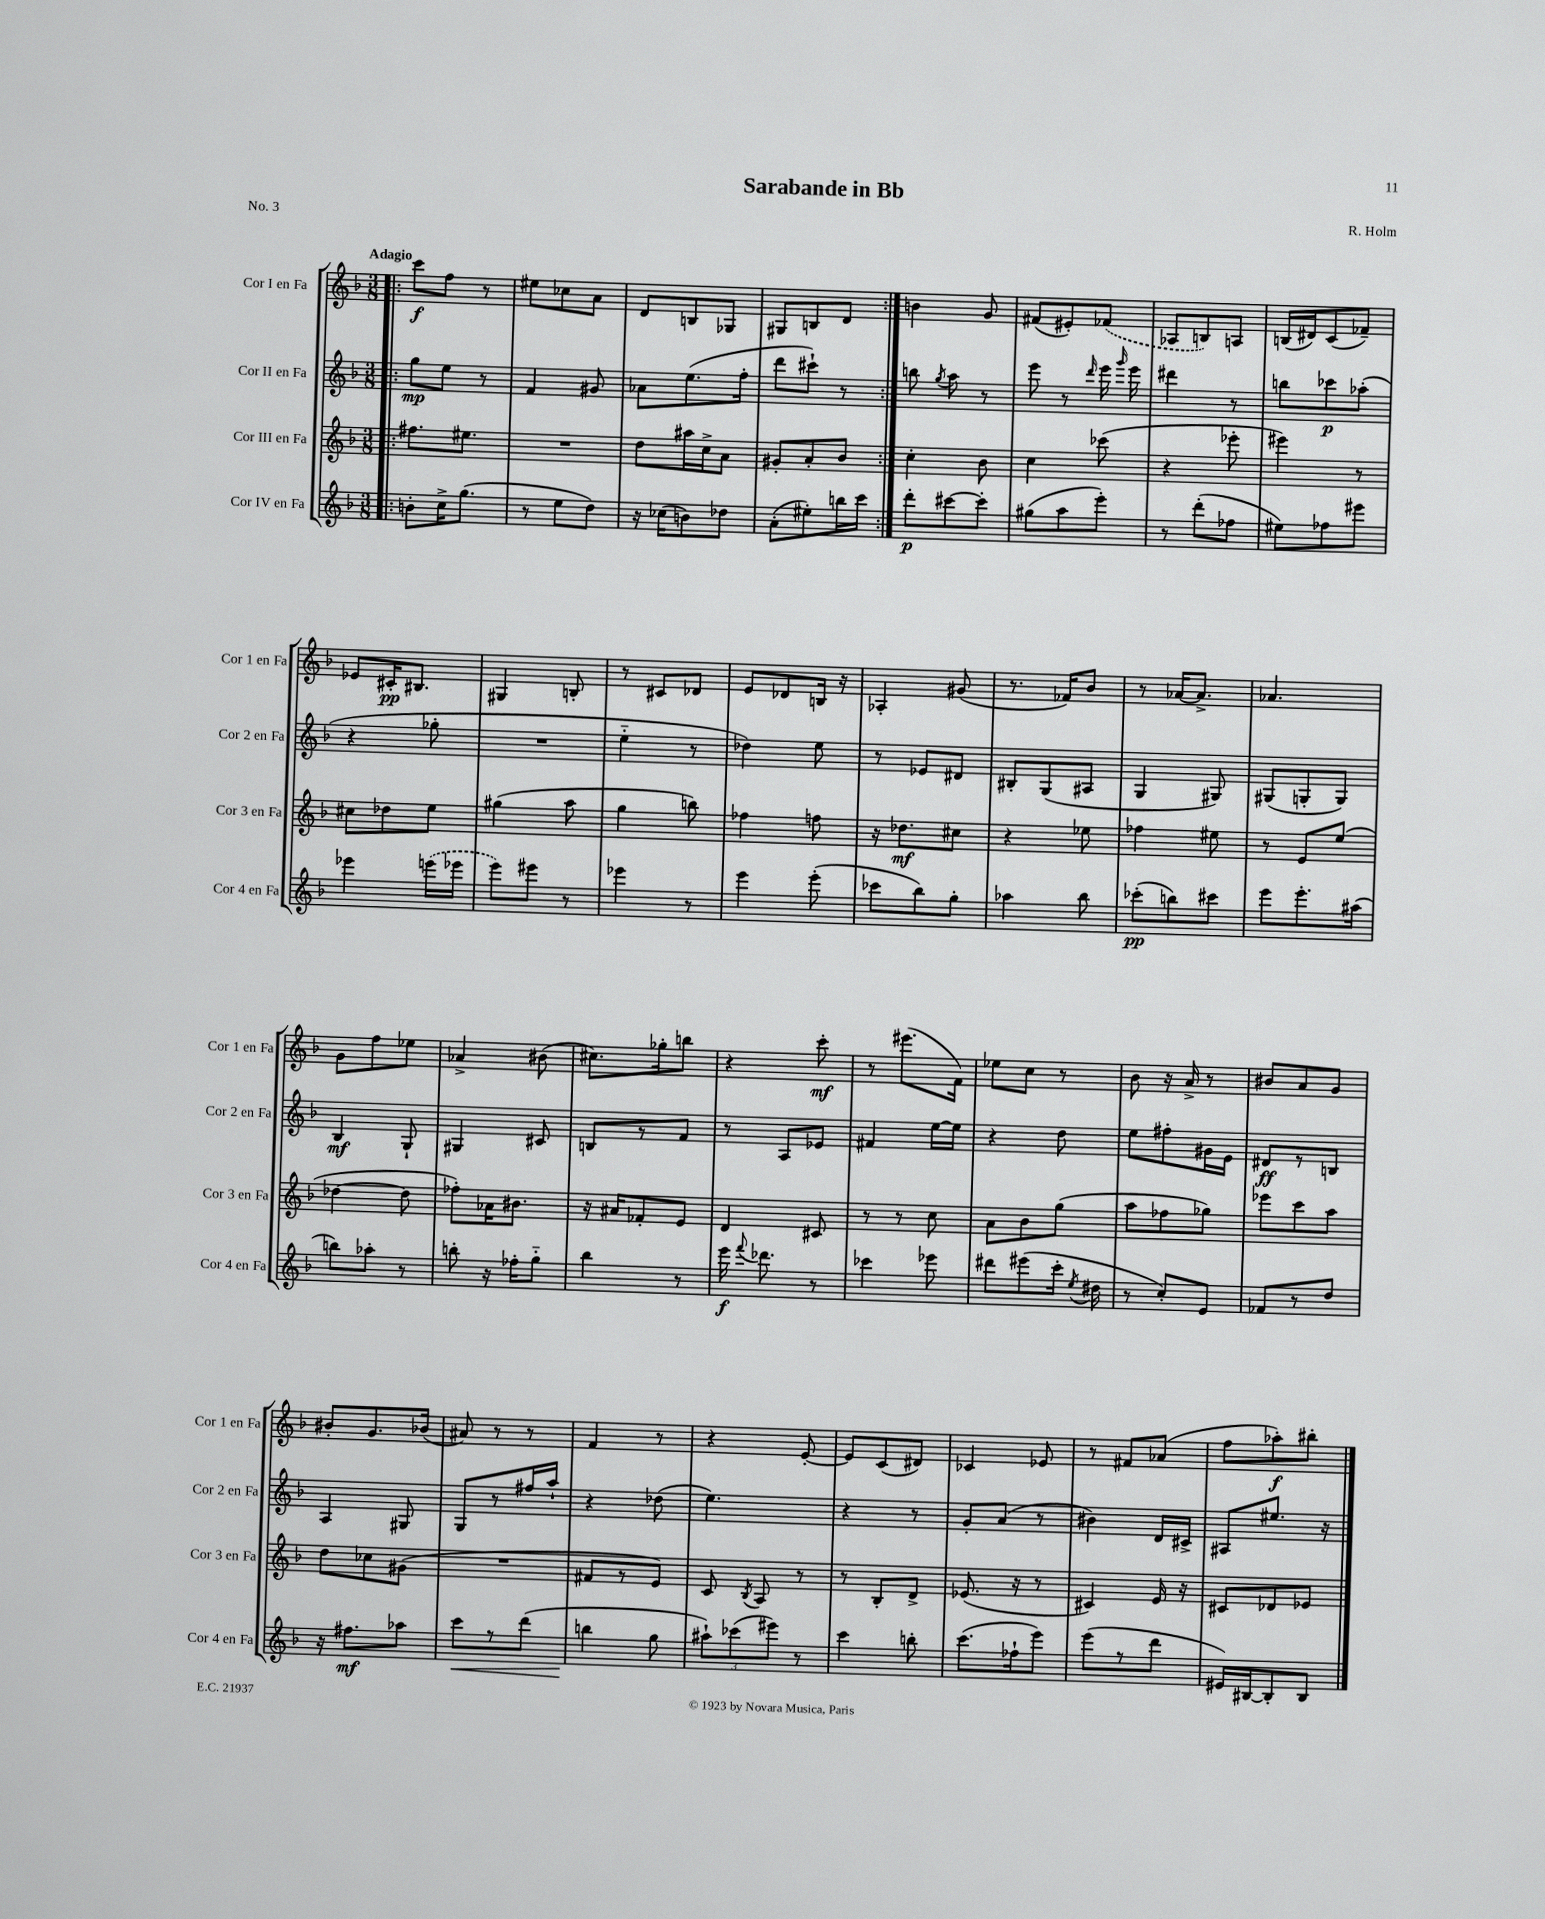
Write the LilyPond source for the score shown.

\header { title = "Sarabande in Bb" composer = "R. Holm" piece = "No. 3" }
<<
\new StaffGroup <<
\new Staff = "s0" \with { instrumentName = "Cor I en Fa" shortInstrumentName = "Cor 1 en Fa" } {
    \clef treble \key f \major \numericTimeSignature \time 3/8 \tempo "Adagio"
    \autoBeamOff \repeat volta 2 { \bar ".|:" c'''8[\f f''8] r8 |
    eis''8[ ces''8 a'8] |
    d'8[ b8 ges8] |
    gis8[ b8 d'8] | }
    b'4 g'8 |
    fis'8[( eis'8-.) \once \slurDashed fes'8]( |
    aes8[ b8) a8] |
    b16[( dis'16) c'8( fes'8]--) |
    ees'8[ cis'16-.\pp bis8.] |
    gis4 b8-. |
    r8 cis'8[ des'8] |
    e'8[ des'8 b16] r16 |
    aes4-. gis'8( |
    r8. fes'16[) bes'8] |
    r8 aes'16[~ aes'8.]-> |
    aes'4. |
    g'8[ f''8 ees''8] |
    aes'4-> bis'8( |
    cis''8.[) ges''16-. b''8] |
    r4 c'''8-.\mf |
    r8 eis'''8.[( f'16]) |
    ees''8[ c''8] r8 |
    bes'8 r16 a'16-> r8 |
    bis'8[ a'8 g'8] |
    bis'8[-. g'8. bes'16]( |
    ais'8) r8 r8 |
    f'4 r8 |
    r4 e'8~-. |
    e'8[ c'8( dis'8]) |
    ces'4 ees'8 |
    r8 fis'8[ aes'8]( |
    f''8[ aes''8-.\f) bis''8]-. \bar "|." |
}
\new Staff = "s1" \with { instrumentName = "Cor II en Fa" shortInstrumentName = "Cor 2 en Fa" } {
    \clef treble \key f \major \numericTimeSignature \time 3/8
    \autoBeamOff \repeat volta 2 { \bar ".|:" g''8[\mp e''8] r8 |
    f'4 gis'8 |
    aes'8[ e''8.( f''16]-. |
    d'''8[ cis'''8]-!) r8 | }
    b''8 \acciaccatura { g''8 } a''8 r8 |
    e'''8 r8 \grace { d'''16 } e'''16 \grace { g'''16 } e'''16 |
    dis'''4 r8 |
    b''8[ ces'''8\p aes''8]-.( |
    r4 ges''8-. |
    R4. |
    e''4-_ r8 |
    des''4) e''8 |
    r8 ees'8[ dis'8] |
    bis8[-. g8( ais8] |
    g4 gis8) |
    gis8[( g8-. g8]) |
    bes4\mf g8-! |
    gis4 cis'8 |
    b8[ r8 f'8] |
    r8 a8[ ees'8] |
    fis'4 e''16[~ e''16] |
    r4 d''8 |
    e''8[ fis''8-. gis'16 e'16] |
    dis'8[\ff r8 b8] |
    a4 gis8 |
    g8[ r8 fis''16 a''16]-! |
    r4 des''8( |
    e''4.) |
    r4 r8 |
    g'8[-. a'8]( r8 |
    bis'4) d'16[ cis'16]-> |
    ais8[ eis''8.] r16 \bar "|." |
}
\new Staff = "s2" \with { instrumentName = "Cor III en Fa" shortInstrumentName = "Cor 3 en Fa" } {
    \clef treble \key f \major \numericTimeSignature \time 3/8
    \autoBeamOff \repeat volta 2 { \bar ".|:" fis''8.[ eis''8.] |
    R4. |
    d''8[ ais''16 c''16-> a'8] |
    gis'8[-. a'8-. bes'8] | }
    c''4-. bes'8 |
    c''4 ces'''8( |
    r4 ees'''8-. |
    eis'''4) r8 |
    cis''8[ des''8 e''8] |
    gis''4( a''8 |
    g''4 b''8) |
    fes''4 f''8 |
    r16 des''8.[\mf cis''8] |
    r4 ees''8 |
    fes''4 eis''8 |
    r8 e'8[ e''8]( |
    des''4~ des''8 |
    fes''8[-.) aes'16 bis'8.] |
    r16 ais'16[ fes'8-. e'8] |
    d'4 cis'8 |
    r8 r8 c''8 |
    a'8[ bes'8 g''8]( |
    a''8[ fes''8 ges''8]) |
    ees'''8[ c'''8 a''8] |
    d''8[ ces''8 gis'8]( |
    R4. |
    fis'8[ r8 e'8]) |
    c'8 \acciaccatura { bes8 } a8 r8 |
    r8 bes8[-. d'8]-> |
    ees'8.( r16 r8 |
    cis'4) e'16 r16 |
    cis'8[ des'8 ees'8] \bar "|." |
}
\new Staff = "s3" \with { instrumentName = "Cor IV en Fa" shortInstrumentName = "Cor 4 en Fa" } {
    \clef treble \key f \major \numericTimeSignature \time 3/8
    \autoBeamOff \repeat volta 2 { \bar ".|:" b'8[-. c''16-> g''8.]( |
    r8 e''8[ d''8]) |
    r16 ces''16[( b'8) des''8] |
    a'8[-.( eis''8-.) b''16 c'''16] | }
    d'''8[-.\p cis'''8~ cis'''8]-. |
    gis''8[( a''8 e'''8]-.) |
    r8 d'''8[-.( fes''8] |
    eis''8[) fes''8 eis'''8] |
    ees'''4 \once \slurDashed e'''16[( ees'''16] |
    e'''8[) eis'''8] r8 |
    ees'''4 r8 |
    e'''4 e'''8-.( |
    ces'''8[ bes''8) g''8]-. |
    aes''4 bes''8 |
    ces'''8[-.\pp( b''8) cis'''8] |
    e'''8[ e'''8.-. ais''16]( |
    b''8[) aes''8]-. r8 |
    b''8-. r16 fes''16[-. g''8]-_ |
    bes''4 r8 |
    e'''16\f \appoggiatura { f'''8 } des'''8. r8 |
    ces'''4 ees'''8 |
    dis'''8[ eis'''8( c'''16]-. \acciaccatura { e''8 } dis''16 |
    r8 c''8[-.) e'8] |
    fes'8[ r8 d''8] |
    r16 fis''8.[\mf aes''8] |
    c'''8[\< r8 d'''8]( |
    b''4\! g''8 |
    \tuplet 3/2 { ais''8[-!) ces'''8( eis'''8]) } r8 |
    c'''4 b''8-. |
    c'''8.[( fes''16-! e'''8]) |
    e'''8[( r8 d'''8] |
    eis'16[) bis16~ bis8-. bis8] \bar "|." |
}
>>
>>
\layout { \context { \Score \remove "Bar_number_engraver" } }
